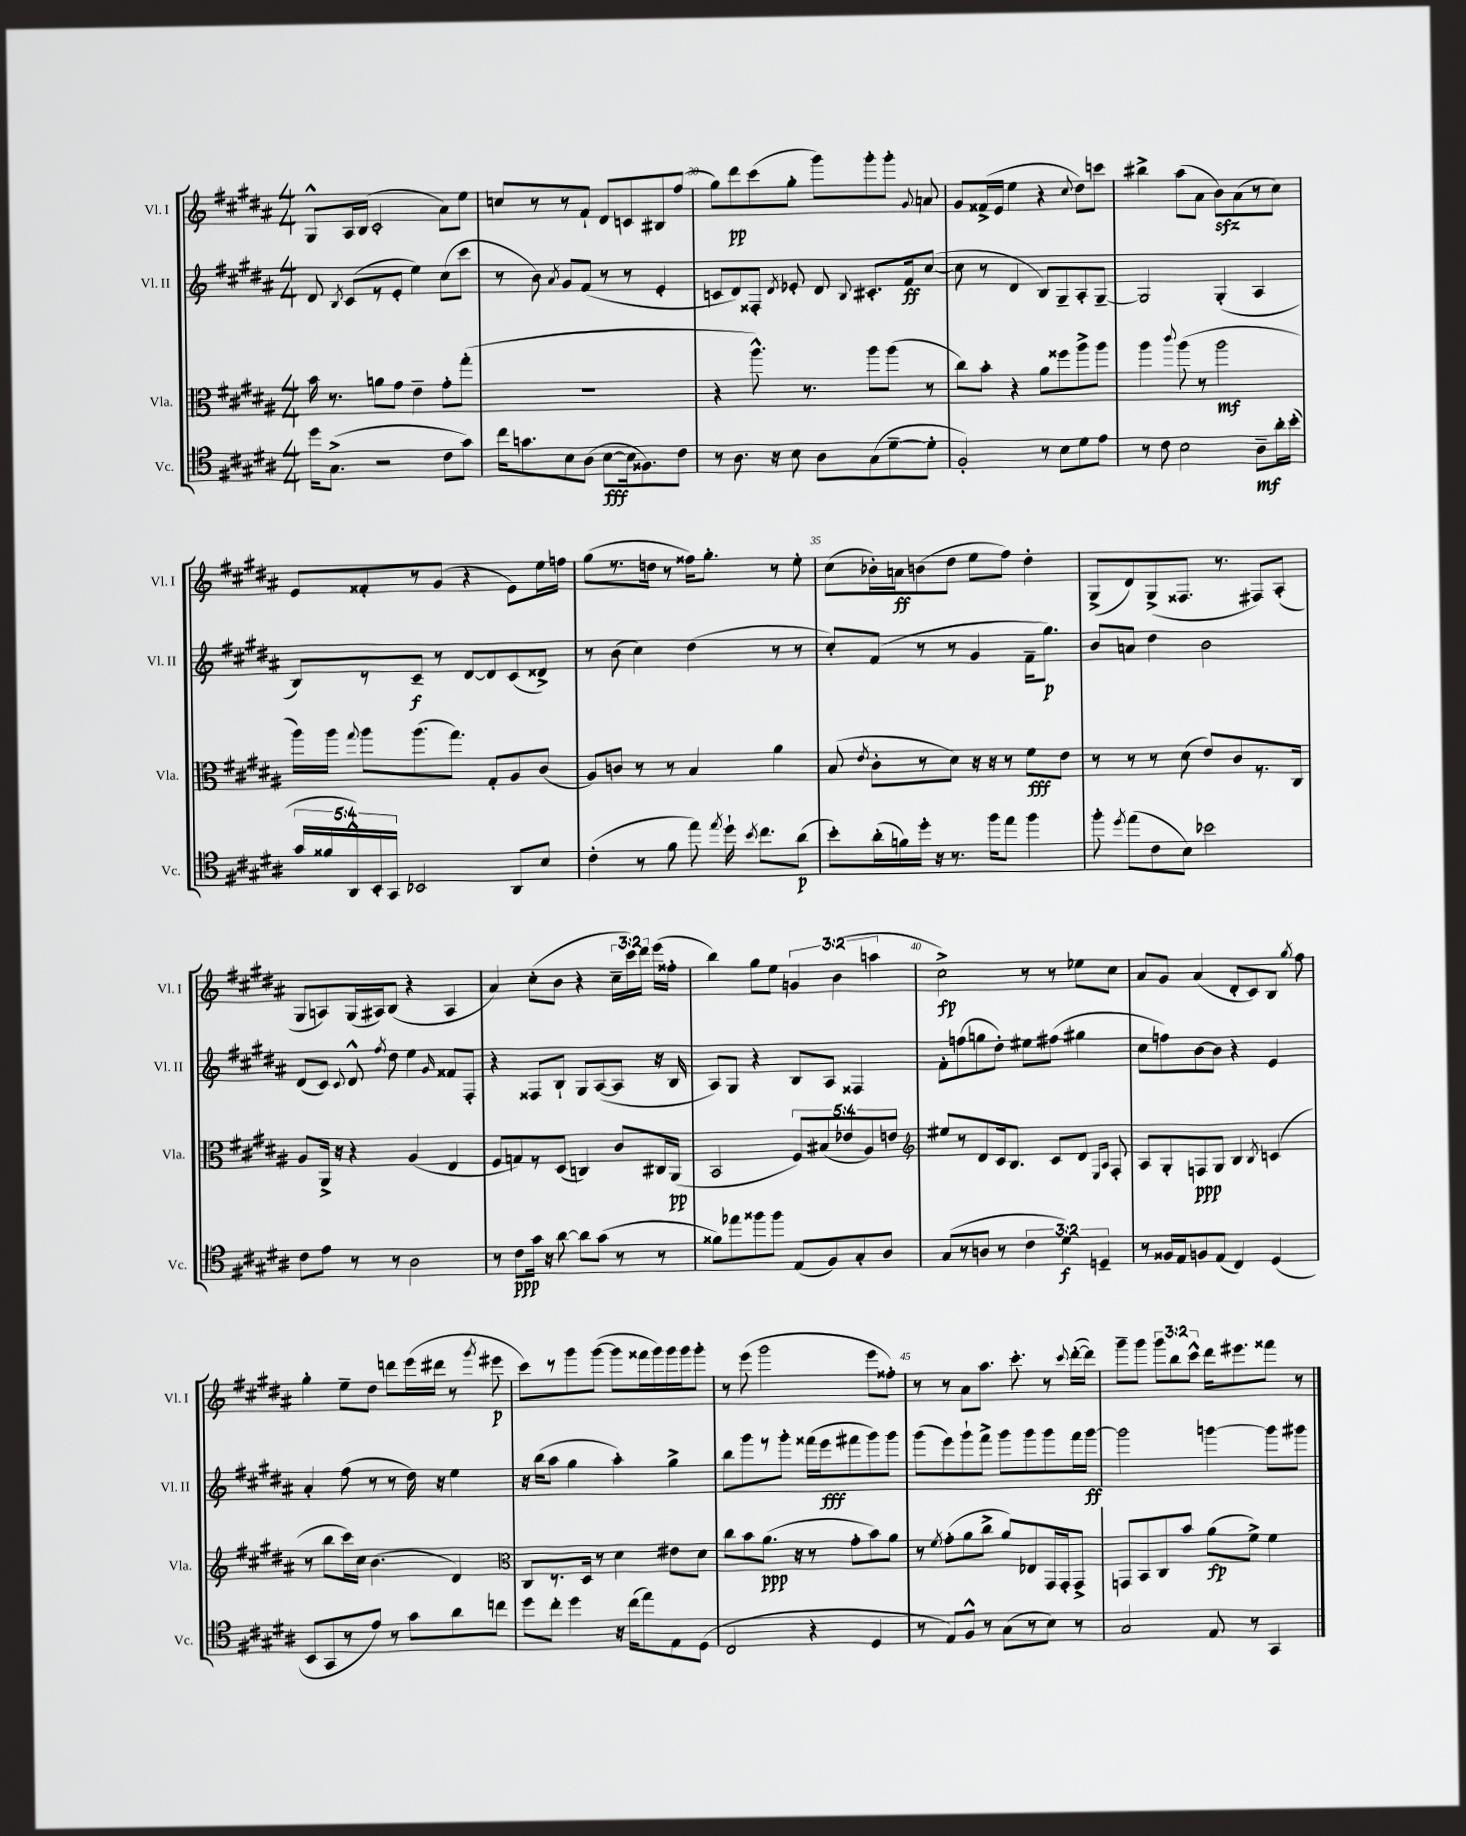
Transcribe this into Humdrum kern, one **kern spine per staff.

**kern	**kern	**kern	**kern
*staff4	*staff3	*staff2	*staff1
*clefC4	*clefC3	*clefG2	*clefG2
*k[f#c#g#d#a#]	*k[f#c#g#d#a#]	*k[f#c#g#d#a#]	*k[f#c#g#d#a#]
*M4/4	*M4/4	*M4/4	*M4/4
16dd#\LK	16b\	8d#/	8G#^^/L
(8.G#^\J	8.r	.	.
.	.	8qB/	.
.	.	(8c#/L	16A#/L
.	.	.	(16B/JJ
2r	8a\L	8r	2c#'/
.	8g#\J	8e'/J	.
.	4e~\	4ee\)	.
8c#\L	8g#'\L	(8cc#\L	8a#\L)
8g#\J)	(8gg#'\J	8ccc#\J	8ee\J
=	=	=	=
16cc#\LK	1r	8r	8cc/L
8.g\	.	.	.
.	.	8b\)	8r
.	.	8qa#/	.
8B\	.	8g#/L	8r
(8A#\J	.	(8f#/J	8f#`/J
[8B\L	.	8r	8d#/L
16B\]k	.	8r	8c/
8.F##\)	.	.	.
.	.	4e'/	8B#/
8c#\J	.	.	(8ff#/J
=	=	=	=
8r	4r	8c/L	8gg#\L)
8.A#\	.	8d#/)	8ddd#\
.	8.aa#^^\)	8F##'/J	(8ccc#\
16r	.	.	.
.	.	8qd#/	.
8B\	.	8e-'/	8gg#'\J
.	8.r	.	.
8A#\L	.	8d#/	8ggg#\L)
.	.	8qqB/	.
(8G#\	8aa#\L	8.c#'/L	8ggg#'\
[8d#~\	(8aa#\J	.	8ggg#'\J
.	.	16f#/k	.
.	.	.	8qqg#/
8d#'\]J	8r	([8cc#/J	8a/
=	=	=	=
2F#'/)	8cc#\L)	8cc#\]	8g#/L
.	8b'\J	8r	(16f##^/L
.	.	.	16e/JJ
.	4r	4d#/	4ee\
8r	8a#\L	8B/L)	4r
8B\L	8ff##\	8G#~/	.
.	.	.	8qqcc#/
8d#\	8aa#^\	8A#'/	8dd#\L)
8e\J	8aa#\J	[8G#~/J	8ccc\J
=	=	=	=
8r	4aa#\	2G#/]	4bb#^\
8c#\	.	.	.
.	8qqccc#/	.	.
2B\	(8aa#\	.	(8aa#\L
.	8r	.	8a#\J
.	2aa#\	(4G#'/	8b\L)
.	.	.	(8a#\
8A#~\L	.	4A#/	8r
16a#'\L	.	.	8cc#\J)
(16b'\JJ	.	.	.
=	=	=	=
20g#/LL	16aa#\LL)	8B/L)	8e/L
20f##/	.	.	.
.	16aa#\JJ	.	.
20AA#^^/)	.	.	.
.	8qqgg#/	.	.
.	8aa#\L	8r	8f##'/
20BB'/	.	.	.
20GG#/JJ	.	.	.
2BB-/	(8.aa#\	8c#~/J	8r
.	.	8r	(8g#/J
.	8.gg#\J)	.	.
.	.	[8d#/L	4r
.	8G#'/L	8d#/]	.
8AA#/L	8A#/	(8c#/	8e\L)
8B/J	(8c#/J	8d##^/J)	16ee\L
.	.	.	16ff\JJ
=	=	=	=
(4c#'\	8A#/L)	8r	(8gg#\L
.	8c/J	(8b\	8.r
8r	8r	4cc#\)	.
.	.	.	16dd\Jk
8f#\	8r	.	8r
8ee\)	4B/	(4dd#\	16ff##\LK)
.	.	.	8.gg#'\J
8qee/	.	.	.
16dd#`\	.	.	.
8qb/	.	.	.
8.cc#\L	.	.	.
.	4a#\	8r	8r
(8a#\J	.	8r	8ee'\
=	=	=	=
8b'\L)	(8B/	8cc#'/L)	(8cc#\L
.	8qe/	.	.
(16a#'\L	8c#'\L	(8f#/J	16b-'\L)
16f\)	.	.	16a\J
16dd#'\JJ	8r	8r	(8b\
16r	.	.	.
8.r	8d#\J)	8r	8dd#\J
.	16r	4g#/	8ee\L
16ff#\LK	16r	.	.
8ee\J	8r	.	8ff#\J)
4ff#\	8f#\L	16f#~\LK	4dd#'\
.	.	8.gg#\J)	.
.	8e\J	.	.
=	=	=	=
8ff#'\	8r	8b/L	(8G#^/L
8qdd#/	.	.	.
(8ee\L	8r	8a/J	8d#/)
8c#\	8r	4dd#\	(8G#^/
8B\J)	(8d#\	.	8.F##/J
2b-\	8e/L)	2b\	.
.	.	.	8.r
.	8c#/	.	.
.	8.r	.	8F#/L)
.	.	.	(8A#'/J
.	16C#/Jk	.	.
=	=	=	=
8c#\L	8A#/L	(8d#/L	8G#/L
8e\J	16AA#^/Jk	8c#/J)	8A/)
.	16r	.	.
.	.	8qqc#/	.
8r	4r	8d#^^/	(16G#/L
.	.	.	16A#/J)
.	.	8qff#/	.
8r	.	8dd#\	(8B/J
2A#\	(4A#/	4ee\	4r
.	.	16qqg#/	.
.	4E/	8f##/L	4A#/
.	.	8F#'/J	.
=	=	=	=
8r	8F#/L	4r	4a#/)
8c#\L	8G/)	.	.
16g#\Jk	8r	8F##/L	(8cc#'\L
16r	.	.	.
[8a#\	(8D#/J	8B`/J	8b\J
8a#\]L	4C/)	8G#/L	4r
(8g#\J	.	([8A#/	.
8r	8c#/L	8A#/]J	24cc#~\LL
.	.	.	24ccc#\)
.	.	.	24ddd#\JJ
8r	16C#/L	16r	(16eee\LL
.	(16AA#/JJ	16B/	16ff##'\JJ
=	=	=	=
8f##\L)	2BB/	8A#/L)	4bb\)
8ee-\	.	8G#/J	.
8ff##\	.	4r	8gg#\L
8ff##\J	.	.	8ee\J
(8E/L	10F#/L)	8B/L	6g/
.	(10B#/	.	.
8F#/)	.	8A#/J	.
.	.	.	(6b\
.	10e-/	.	.
8G#'/	.	4F##/	.
.	10A#/)	.	.
.	.	.	6aa\
8A#/J	.	.	.
.	10e/J	.	.
=	=	=	=
*	*clefG2	*	*
(8G#/L	8ee#/L	8f#'\L	2cc#^\)
8r	8r	(8ff\	.
8A/J	8d#/	8gg\	.
8r	16c#/k	8dd#'\J)	.
.	8.B/J	.	.
6c#\	.	8ee#\L	8r
.	8c#/L	(8ff#\J	8r
6d#\)	.	.	.
.	8d#/J	4gg#\	8ee-\L
6D~/	.	.	.
.	16qqE/LL	.	.
.	16qqA#/JJ	.	.
.	8F#'/	.	8cc#\J
=	=	=	=
8r	8A#/L	8cc#\L	8a#/L
16F##/LL	8G#'/	8ff\)	8g#/J
16E/J	.	.	.
8F/	8F/	[8b\	(4a#/
(8E/J	8G#/J	8b\]J	.
4C#/)	4B/	4r	8d#'/L
.	.	.	8c#/)
.	8qB/	.	.
(4D#/	(4c/	4e/	8B/J
.	.	.	8qgg#/
.	.	.	8ff#\
=	=	=	=
8BB/L	8r	4a#'/	4gg#'\
8GG#/	8bb\L	.	.
8r	16ccc#\L)	(8ff#\	8ee~\L
.	16cc#\JJ	.	.
8e/J)	(4.b\	8r	8dd#\J
8r	.	8r	8ddd\L
8g#\L	.	16dd#\)	(16eee\L
.	.	16r	16ddd#\JJ
8a#\	4d#/)	4ee\	8r
.	.	.	8qggg#/
8cc\J	.	.	8eee#\
=	=	=	=
*	*clefC3	*	*
8dd#\L	8C#/L	16r	8ccc#\L)
.	.	(16bb\LK	.
8cc#'\J	8.r	8aa#\J	8r
4dd#\	.	4gg#\	8ggg#\
.	16D#/Jk	.	.
.	8r	.	([8ggg#\J
16r	4d#\	4aa#'\)	8ggg#\]L
(16cc#\LK	.	.	.
8ee\)	.	.	16fff##\L
.	.	.	16ggg#\)
8E\	8e#\L	4gg#^\	16ggg#\
.	.	.	16ggg#\J
(8D#\J	8d#\J	.	8ggg#'\J
=	=	=	=
2C#/	8cc#\L	8bb\L	8r
.	8b\	8ggg#\	(8eee\
.	(8.a#\J	8r	2ggg#\
.	.	8ggg#'\J	.
.	16r	.	.
4r	8r	(16fff##\LL	.
.	.	16eee\J	.
.	8g#'\L	8fff#\	.
4D#/	8b\)	8ggg#\)	8eee\L
.	8a#\J	8ggg#\J	8ff##'\J)
=	=	=	=
8r	8r	(8ggg#\L	8r
.	8qf#/	.	.
8E/L)	(8g#'\L	8eee\)	8r
8F#^^/J	8a#\	8ggg#`\	8a#\L
8r	8cc#^\J	8fff#^\J	8.aa#\J
(8G#\L	8a#/L)	8ggg#\L	.
.	.	.	8.ccc#'\
8r	8E-/	8ggg#\	.
8B\J)	16GG#/L	8ggg#\	8r
.	16GG#'/J	.	.
.	.	.	8qqccc#/
8r	8GG#^/J	16fff#\L	([16ddd#'\LL
.	.	[16ggg#\JJ	16ddd#\]JJ)
=	=	=	=
2G#/	8GG/L	2ggg#\]	8ggg#~\L
.	8BB/	.	8ggg#\J
.	8C#/	.	12ggg#\L
.	.	.	12bb\
.	8b/J	.	.
.	.	.	12ccc#^^\J
8E/	(8a#\L	[4ggg\	16ddd#\LK
.	.	.	8.eee#\
8r	8f#^\J)	.	.
4GG#/	4f#\	8ggg\]L	8fff##\J
.	.	8ggg#\J	8r
==	==	==	==
*-	*-	*-	*-
